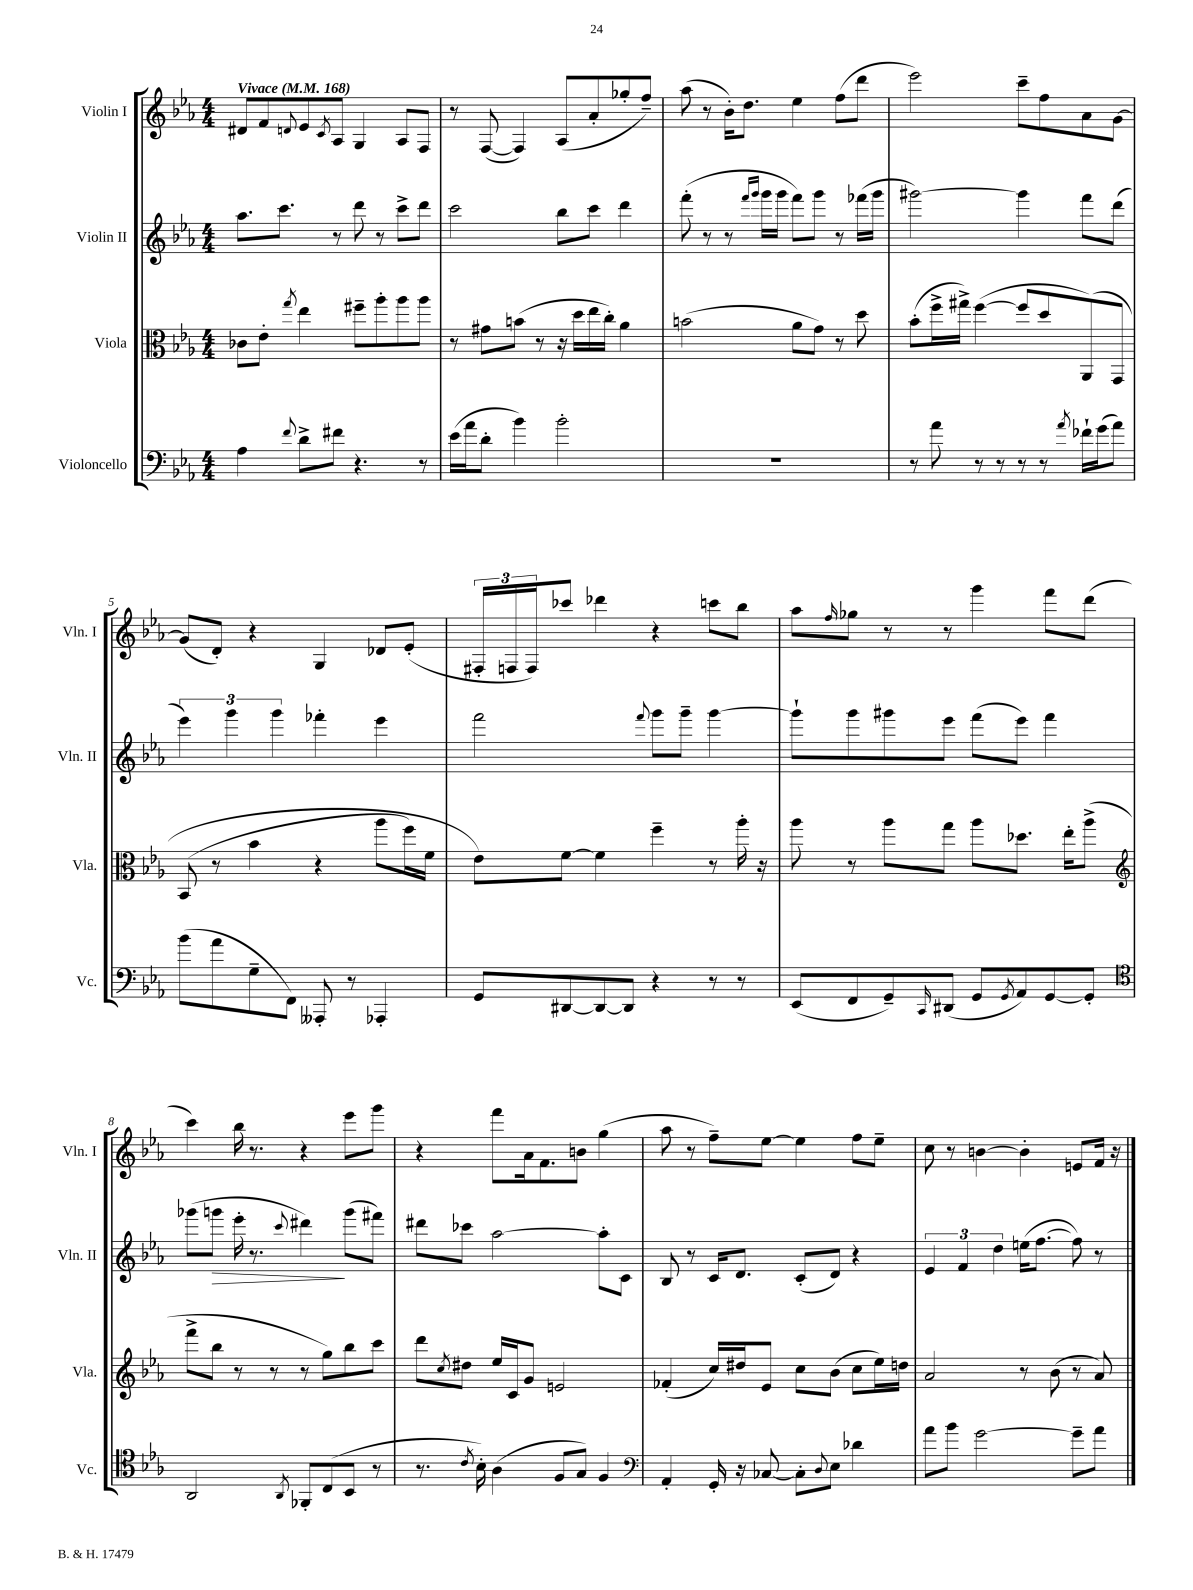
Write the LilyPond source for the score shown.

<<
\new StaffGroup <<
\new Staff = "s0" \with { instrumentName = "Violin I" shortInstrumentName = "Vln. I" } {
    \clef treble \key ees \major \numericTimeSignature \time 4/4 \tempo "Vivace" 4 = 168
    dis'8 f'8 \appoggiatura { d'8 } ees'8 \acciaccatura { c'8 } aes8 g4 aes8 f8 |
    r8 f8~( f4) aes8( aes'8-. ges''8-. f''8--) |
    aes''8( r8 bes'16-.) d''8. ees''4 f''8( d'''8 |
    ees'''2) c'''8-- f''8 aes'8 g'8~ |
    g'8( d'8-.) r4 g4 des'8 ees'8-.( |
    \tuplet 3/2 { fis16-. f16 f16) } ces'''8 des'''4 r4 c'''8 bes''8 |
    aes''8 \grace { f''16 } ges''8 r8 r8 g'''4 f'''8 d'''8( |
    c'''4) bes''16 r8. r4 ees'''8 g'''8 |
    r4 f'''8 aes'16 f'8. b'8 g''4( |
    aes''8 r8 f''8--) ees''8~ ees''4 f''8 ees''8-- |
    c''8 r8 b'4~ b'4-. e'8 f'16 r16 \bar "|." |
}
\new Staff = "s1" \with { instrumentName = "Violin II" shortInstrumentName = "Vln. II" } {
    \clef treble \key ees \major \numericTimeSignature \time 4/4
    aes''8. c'''8. r8 d'''8 r8 c'''8-> d'''8 |
    c'''2 bes''8 c'''8 d'''4 |
    f'''8-.( r8 r8 \grace { f'''16 g'''16 } g'''16 g'''16 f'''8) g'''8 r8 fes'''16( g'''16 |
    gis'''2~) gis'''4 f'''8 d'''8( |
    \tuplet 3/2 { ees'''4) g'''4 g'''4 } fes'''4-. ees'''4 |
    f'''2 \appoggiatura { f'''8 } g'''8 g'''8-- g'''4~ |
    g'''8-! g'''8 gis'''8 ees'''8 f'''8( ees'''8) f'''4 |
    ges'''8( g'''8\> ees'''16-. r8. \appoggiatura { c'''8 } dis'''4\!) g'''8( fis'''8) |
    dis'''8 ces'''8 aes''2~ aes''8-. c'8 |
    bes8 r8 c'16 d'8. c'8-.( d'8) r4 |
    \tuplet 3/2 { ees'4 f'4 d''4 } e''16( f''8.~ f''8) r8 \bar "|." |
}
\new Staff = "s2" \with { instrumentName = "Viola" shortInstrumentName = "Vla." } {
    \clef alto \key ees \major \numericTimeSignature \time 4/4
    ces'8 ees'8-. \acciaccatura { g''8 } ees''4 fis''8-- aes''8-. aes''8 aes''8 |
    r8 gis'8 b'8( r8 r16 d''16 ees''16 c''16-.) aes'4 |
    b'2( aes'8 g'8) r8 d''8 |
    bes'8-.( f''16-> gis''16->) f''4~( f''8 d''8 aes,8)\( g,8 |
    bes,8( r8 bes'4 r4 aes''8 f''16) f'16 |
    ees'8\) f'8~ f'4 f''4-- r8 aes''16-. r16 |
    aes''8 r8 aes''8 g''8 aes''8 des''8. ees''16-. aes''8->( |
    \clef treble f'''8-> bes''8 r8 r8 r8 g''8) bes''8 c'''8 |
    d'''8 \acciaccatura { c''8 } dis''8 ees''16 c'16 g'8 e'2 |
    fes'4-.( c''16) dis''16 ees'8 c''8 bes'8( c''8 ees''16) d''16 |
    aes'2 r8 bes'8( r8 aes'8) \bar "|." |
}
\new Staff = "s3" \with { instrumentName = "Violoncello" shortInstrumentName = "Vc." } {
    \clef bass \key ees \major \numericTimeSignature \time 4/4
    aes4 \appoggiatura { f'8 } d'8-> fis'8 r4. r8 |
    ees'16( aes'16 d'8-. bes'4) bes'2-. |
    R1 |
    r8 aes'8 r8 r8 r8 r8 \acciaccatura { aes'8 } fes'16-! g'16( aes'8) |
    bes'8( aes'8 g8-- f,8) aeses,,8-. r8 aes,,4-. |
    g,8 dis,8~ dis,8~ dis,8 r4 r8 r8 |
    ees,8( f,8 g,8--) \grace { c,16 } dis,8( g,8 \acciaccatura { g,8 } aes,8) g,8~ g,8-. |
    \clef tenor aes,2 \acciaccatura { aes,8 } fes,8-. c8( bes,8 r8 |
    r8. \acciaccatura { c'8 } bes16-.) aes4( f8 g8) f4 |
    \clef bass aes,4-. g,16-. r16 ces8~ ces8-. \appoggiatura { d8 } ees8 des'4 |
    aes'8 bes'8 g'2~ g'8-- aes'8 \bar "|." |
}
>>
>>
